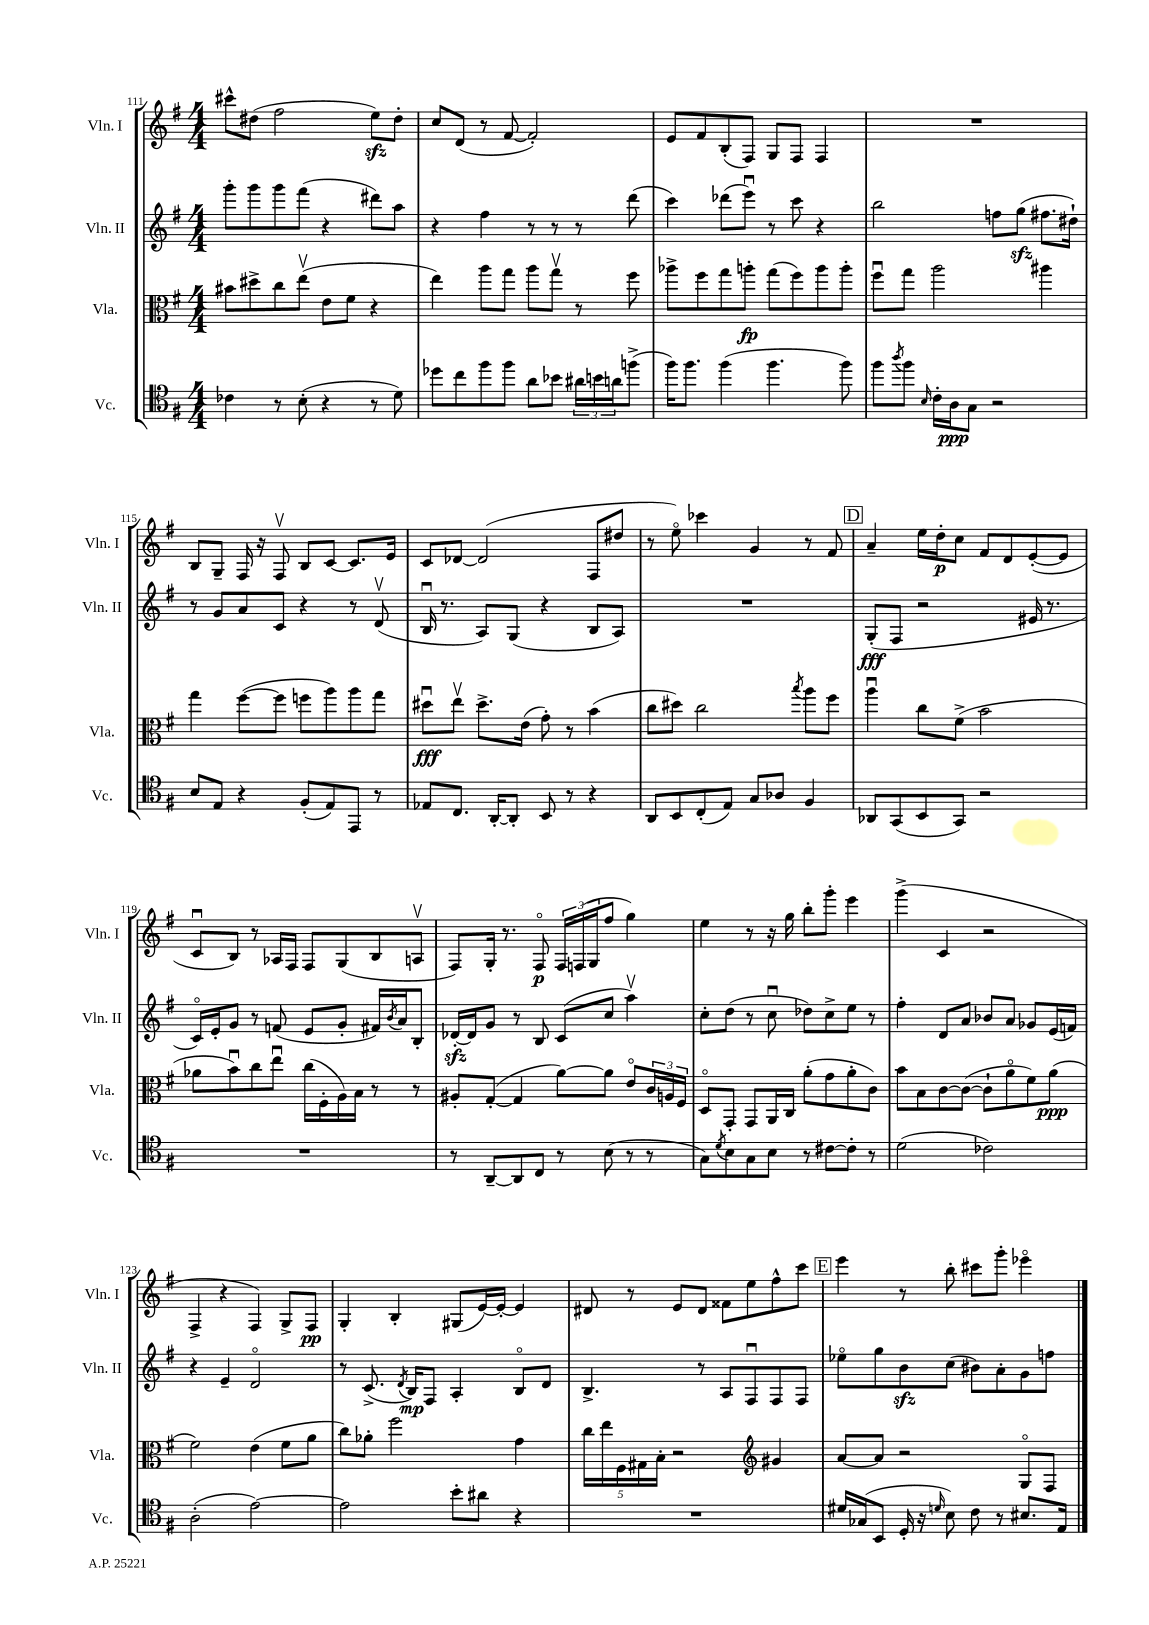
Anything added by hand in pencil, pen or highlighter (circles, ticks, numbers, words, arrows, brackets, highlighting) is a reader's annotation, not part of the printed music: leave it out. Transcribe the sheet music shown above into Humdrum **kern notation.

**kern	**dynam	**kern	**dynam	**kern	**dynam	**kern	**dynam
*part4	*part4	*part3	*part3	*part2	*part2	*part1	*part1
*staff4	*staff4	*staff3	*staff3	*staff2	*staff2	*staff1	*staff1
*I"Vc.	*	*I"Vla.	*	*I"Vln. II	*	*I"Vln. I	*
*I'Vc.	*	*I'Vla.	*	*I'Vln. II	*	*I'Vln. I	*
*clefC4	*	*clefC3	*	*clefG2	*	*clefG2	*
*k[f#]	*	*k[f#]	*	*k[f#]	*	*k[f#]	*
*M4/4	*	*M4/4	*	*M4/4	*	*M4/4	*
=111	=111	=111	=111	=111	=111	=111	=111
4c-X\	.	8b#X\L	.	8ggg'\L	.	8ccc#X^^\L	.
.	.	8dd#X^\	.	8ggg\	.	(8dd#X\J	.
8r	.	8cc\	.	8ggg\	.	2ff#\	.
(8B'\	.	(8eev\J	.	(8fff#\J	.	.	.
4r	.	8e\L	.	4r	.	.	.
.	.	8f#\J	.	.	.	.	.
8r	.	4r	.	8ddd#X\L)	.	8eezz\L)	.
8d\)	.	.	.	8aa\J	.	8dd#'\J	.
=112	=112	=112	=112	=112	=112	=112	=112
8dd-X\L	.	4ee\)	.	4r	.	8cc/L	.
8cc\	.	.	.	.	.	(8d/J	.
8ff#\	.	8aa\L	.	4ff#\	.	8r	.
8ff#\J	.	8gg\J	.	.	.	[8f#/	.
8a\L	.	8aa\L	.	8r	.	2f#'/])	.
8b-X\J	.	8ggv\J	.	8r	.	.	.
24a#X\LL	.	8r	.	8r	.	.	.
24bn\	.	.	.	.	.	.	.
24an\J	.	.	.	.	.	.	.
(8ffn^\J	.	8ff#\	.	(8ddd\	.	.	.
=113	=113	=113	=113	=113	=113	=113	=113
16ff#\KL)	.	8aa-X^\L	.	4ccc\)	.	8e/L	.
8.ff#\J	.	.	.	.	.	.	.
.	.	8ff#\	.	.	.	8f#/	.
(4ff#\	.	8gg\	.	(8ddd-X\L	.	(8B'/	.
.	.	8aan'\J	fp	8eeeu\J)	.	8F#/J)	.
4.ff#\	.	(8gg\L	.	8r	.	8G/L	.
.	.	8ff#\)	.	8ccc\	.	8F#/J	.
.	.	8aa\	.	4r	.	4F#/	.
8ff#\)	.	8aa'\J	.	.	.	.	.
=114	=114	=114	=114	=114	=114	=114	=114
8ff#\L	.	8ff#u\L	.	2bb\	.	1r	.
8qaa/	.	.	.	.	.	.	.
8ff#\J	.	8gg\J	.	.	.	.	.
16qqB/	.	.	.	.	.	.	.
16c'\LL	.	2aa\	.	.	.	.	.
16A\J	ppp	.	.	.	.	.	.
8G\J	.	.	.	.	.	.	.
2r	.	.	.	8ffn\L	.	.	.
.	.	.	.	(8ggzz\J	.	.	.
.	.	4aa#X\	.	8.ff#X\L	.	.	.
.	.	.	.	16dd#X`\Jk)	.	.	.
!!LO:LB:g=z
=115	=115	=115	=115	=115	=115	=115	=115
8B/L	.	4gg\	.	8r	.	8B/L	.
8E/J	.	.	.	8g/L	.	8G~/J	.
4r	.	([8ff#\L	.	8a/	.	16F#/	.
.	.	.	.	.	.	16r	.
.	.	8ff#\J]	.	8c/J	.	8F#v/	.
(8F#'/L	.	8ffn\L	.	4r	.	8B/L	.
8E/)	.	8aa\)	.	.	.	[8c/J	.
8EE/J	.	8aa\	.	8r	.	8.c/L]	.
8r	.	8gg\J	.	(8dv/	.	.	.
.	.	.	.	.	.	16e/Jk	.
=116	=116	=116	=116	=116	=116	=116	=116
8E-X/L	.	8dd#Xu\L	fff	16Bu/	.	8c/L	.
.	.	.	.	8.r	.	.	.
8.C/J	.	8eev\J	.	.	.	[8d-X/J	.
.	.	8.dd#^\L	.	8A/L)	.	(2d-/]	.
[16AA'/KL	.	.	.	.	.	.	.
8AA'/J]	.	.	.	(8G/J	.	.	.
.	.	(16e\Jk	.	.	.	.	.
8BB/	.	8g'\)	.	4r	.	.	.
8r	.	8r	.	.	.	.	.
4r	.	(4b\	.	8B/L	.	8F#/L	.
.	.	.	.	8A/J)	.	8dd#X/J	.
=117	=117	=117	=117	=117	=117	=117	=117
8AA/L	.	8cc\L	.	1r	.	8r	.
8BB/	.	8dd#X\J)	.	.	.	8ee\)	.
(8C'/	.	2cc\	.	.	.	4ccc-X\	.
8E/J)	.	.	.	.	.	.	.
8G/L	.	.	.	.	.	4g/	.
8A-X/J	.	.	.	.	.	.	.
.	.	8qbb/	.	.	.	.	.
4F#/	.	8aa\L	.	.	.	8r	.
.	.	8ff#\J	.	.	.	8f#/	.
!!LO:REH:place=s1:t=D
=118	=118	=118	=118	=118	=118	=118	=118
8AA-X/L	.	4aau\	.	(8G'/L	fff	4a~/	.
(8GG/	.	.	.	8F#/J	.	.	.
8BB/	.	8cc\L	.	2r	.	16ee\LL	.
.	.	.	.	.	.	16dd'\J	p
8GG/J)	.	(8f#^\J	.	.	.	8cc\J	.
2r	.	2b\	.	.	.	8f#/L	.
.	.	.	.	.	.	8d/	.
.	.	.	.	16e#X/	.	([8e'/	.
.	.	.	.	8.r	.	.	.
.	.	.	.	.	.	8e/J]	.
!!LO:LB:g=z
=119	=119	=119	=119	=119	=119	=119	=119
1r	.	8a-X\L	.	16c/LL)	.	8cu/L	.
.	.	.	.	16e'/J	.	.	.
.	.	8bu\)	.	8g/J	.	8B/J)	.
.	.	8cc\	.	8r	.	8r	.
.	.	8eeu\J	.	(8fn/	.	16A-X/LL	.
.	.	.	.	.	.	16F#/JJ	.
.	.	(16cc\LL	.	8e/L	.	8F#/L	.
.	.	16F#'\	.	.	.	.	.
.	.	16A\)	.	8g'/J	.	(8G/	.
.	.	16B\JJ	.	.	.	.	.
.	.	8r	.	16f#X/LL)	.	8B/	.
.	.	.	.	8qb/	.	.	.
.	.	.	.	16a/J	.	.	.
.	.	8r	.	8B'/J	.	8Anv/J	.
=120	=120	=120	=120	=120	=120	=120	=120
8r	.	8A#X'/L	.	[16d-Xzz'/LL	.	8F#/L)	.
.	.	.	.	16d-/J]	.	.	.
[8AA~/L	.	([8G'/J	.	8g/J	.	16G'/Jk	.
.	.	.	.	.	.	8.r	.
8AA/]	.	4G/]	.	8r	.	.	.
8C/J	.	.	.	8B/	.	8F#/	p
8r	.	[8a\L)	.	(8c/L	.	24F#/LL	.
.	.	.	.	.	.	(24Fn/	.
.	.	.	.	.	.	24G/J	.
(8B\	.	8a\J]	.	8cc/J	.	8ff#/J	.
8r	.	8e/L	.	4aav\)	.	4gg\)	.
8r	.	24c/L	.	.	.	.	.
.	.	24An/	.	.	.	.	.
.	.	24F#/JJ	.	.	.	.	.
=121	=121	=121	=121	=121	=121	=121	=121
8G\L)	.	8D/L	.	8cc'\L	.	4ee\	.
8qd/	.	.	.	.	.	.	.
8B\	.	8GG'/J	.	(8dd\J	.	.	.
8G\	.	8GG/L	.	8r	.	8r	.
8B\J	.	16AA/L	.	8ccu\	.	16r	.
.	.	16C/JJ	.	.	.	16gg\	.
8r	.	(8a'\L	.	8dd-X\L)	.	8bb'\L	.
[8c#X\L	.	8g\	.	8cc^\	.	8ggg'\J	.
8c#'\J]	.	8a'\	.	8ee\J	.	4eee\	.
8r	.	8c\J)	.	8r	.	.	.
=122	=122	=122	=122	=122	=122	=122	=122
(2d\	.	8b\L	.	4ff#'\	.	(4ggg^\	.
.	.	8B\	.	.	.	.	.
.	.	[8c\	.	8d/L	.	4c/	.
.	.	(8c\J_	.	8a/J	.	.	.
2c-X\)	.	8c`\L]	.	8b-X/L	.	2r	.
.	.	8a\	.	8a/J	.	.	.
.	.	8f#\)	.	8g-X/L	.	.	.
.	.	(8a\J	ppp	(16e/L	.	.	.
.	.	.	.	16fn/JJ)	.	.	.
!!LO:LB:g=z
=123	=123	=123	=123	=123	=123	=123	=123
(2A'\	.	2f#\)	.	4r	.	4F#^/	.
.	.	.	.	4e~/	.	4r	.
[2e\)	.	(4e\	.	2d/	.	4F#/)	.
.	.	8f#\L	.	.	.	8G^/L	.
.	.	8a\J	.	.	.	8F#/J	pp
=124	=124	=124	=124	=124	=124	=124	=124
2e\]	.	8cc\L)	.	8r	.	4G'/	.
.	.	8a-X'\J	.	(8.c^/	.	.	.
.	.	2ff#\	.	.	.	4B'/	.
.	.	.	.	8qd/	.	.	.
.	.	.	.	16B/KL)	mp	.	.
.	.	.	.	8F#/J	.	.	.
8b'\L	.	.	.	4A'/	.	(8G#X/L	.
8a#X\J	.	.	.	.	.	[16e/L)	.
.	.	.	.	.	.	16e'/JJ_	.
4r	.	4g\	.	8B/L	.	4e/]	.
.	.	.	.	8d/J	.	.	.
=125	=125	=125	=125	=125	=125	=125	=125
1r	.	20cc\LL	.	4.B^/	.	8d#X/	.
.	.	20ee\	.	.	.	.	.
.	.	20F#\	.	.	.	.	.
.	.	.	.	.	.	8r	.
.	.	20G#X\	.	.	.	.	.
.	.	20B'\JJ	.	.	.	.	.
.	.	2r	.	.	.	8e/L	.
.	.	.	.	8r	.	8d#/J	.
.	.	.	.	8A/L	.	8f##X\L	.
.	.	.	.	8F#u/	.	8ee\	.
*	*	*clefG2	*	*	*	*	*
.	.	4g#X/	.	8F#/	.	8ff#^^\	.
.	.	.	.	8F#/J	.	8ccc\J	.
!!LO:REH:place=s1:t=E
=126	=126	=126	=126	=126	=126	=126	=126
16d#X/LL	.	[8a/L	.	8ee-X\L	.	4eee\	.
(16G-X/J	.	.	.	.	.	.	.
8BB/J	.	8a/J]	.	8gg\	.	.	.
16D'/	.	2r	.	8bzz\	.	8r	.
16r	.	.	.	.	.	.	.
16qqdn/	.	.	.	.	.	.	.
8B\)	.	.	.	(8cc\J	.	8bb'\	.
8c\	.	.	.	8b#X\L)	.	8ccc#X\L	.
8r	.	.	.	8a'\	.	8ggg'\J	.
8.B#X/L	.	8G/L	.	8g\	.	4eee-X\	.
.	.	8F#/J	.	8ffn\J	.	.	.
16E/Jk	.	.	.	.	.	.	.
==	==	==	==	==	==	==	==
*-	*-	*-	*-	*-	*-	*-	*-
